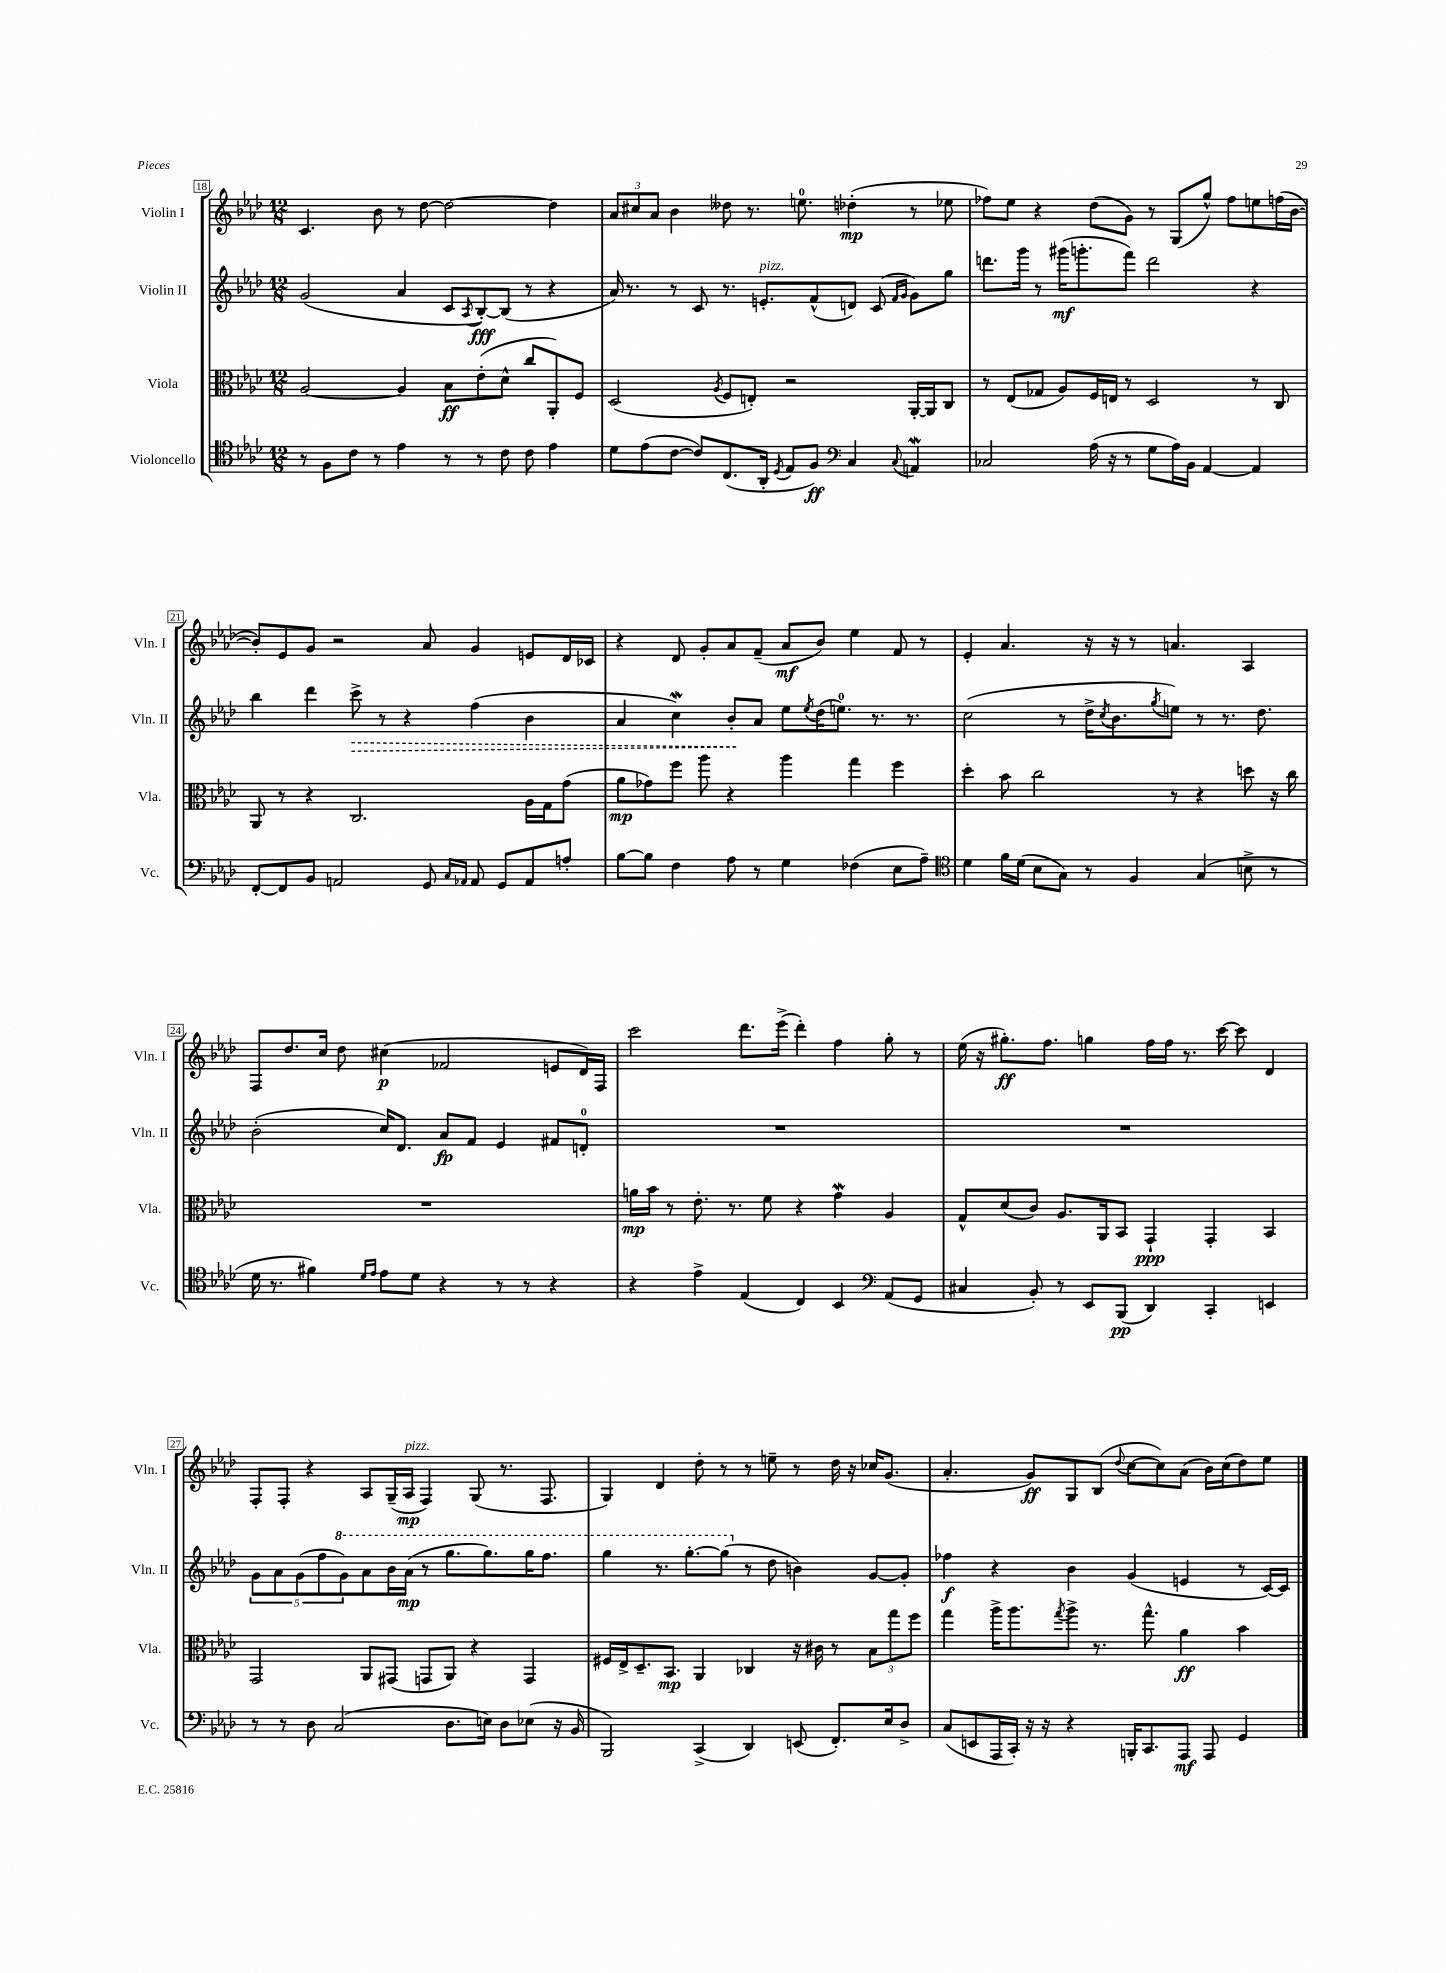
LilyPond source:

<<
\new StaffGroup <<
\new Staff = "s0" \with { instrumentName = "Violin I" shortInstrumentName = "Vln. I" } {
    \clef treble \key aes \major \numericTimeSignature \time 12/8
    c'4. bes'8 r8 des''8~ des''2~ des''4 |
    \tuplet 3/2 { aes'8 cis''8 aes'8 } bes'4 deses''8 r8. e''8.-0 des''4-.\mp( r8 ees''8 |
    fes''8) ees''8 r4 des''8( g'8) r8 g8( g''8-^) fes''8 e''8 f''16( bes'16~ |
    bes'8-.) ees'8 g'8 r2 aes'8 g'4 e'8 des'16 ces'16 |
    r4 des'8 g'8-. aes'8 f'8--( aes'8\mf bes'8) ees''4 f'8 r8 |
    ees'4-. aes'4. r16 r16 r8 a'4. aes4 |
    f8 des''8. c''16 des''8 cis''4\p( fes'2 e'8 des'16) f16 |
    c'''2 des'''8. ees'''16->( des'''4-.) f''4 g''8-. r8 |
    ees''16( r16 gis''8.-.\ff) f''8. g''4 f''16 f''16 r8. c'''16~ c'''8 des'4 |
    f8-. f8-. r4 aes8 g16--( aes16\mp^\markup { \italic "pizz." } f4) g8( r8. f8. |
    g4) des'4 des''8-. r8 r8 e''8-- r8 des''16 r16 ces''16 g'8.( |
    aes'4.-. g'8\ff) g8 bes8( \appoggiatura { des''8 } c''8~ c''8) aes'8( bes'16) c''16( des''8) ees''8 \bar "|." |
}
\new Staff = "s1" \with { instrumentName = "Violin II" shortInstrumentName = "Vln. II" } {
    \clef treble \key aes \major \numericTimeSignature \time 12/8
    g'2( aes'4 c'8 \acciaccatura { aes8 } bes8~-.\fff) bes8( r8 r4 |
    aes'16) r8. r8 c'8 r8. e'8.-.^\markup { \italic "pizz." } f'8-^( d'8) c'8( \grace { f'16 g'16 } g'8) g''8 |
    d'''8. g'''16 r8 gis'''16\mf( g'''8.-. f'''8) d'''2 r4 |
    bes''4 des'''4 \once \override Hairpin.style = #'dashed-line c'''8->\> r8 r4 f''4( bes'4 |
    aes'4 c''4\mordent) bes'8-.\! aes'8 ees''8 \acciaccatura { ees''8 } des''16( e''8.-0) r8. r8. |
    c''2( r8 des''16-> \acciaccatura { c''8 } bes'8. \acciaccatura { g''8 } e''8) r8 r8. des''8. |
    bes'2-.( c''16) des'8. aes'8\fp f'8 ees'4 fis'8 d'8-0-. |
    R1. |
    R1. |
    \tuplet 5/4 { g'8 aes'8 g'8( f''8 \ottava #1 g''8) } aes''8 bes''16 aes''16\mp( r8 g'''8. g'''8.) g'''16 f'''8. |
    g'''4 r8. g'''8.~-. g'''8( \ottava #0 r8 des''8 b'4) g'8~ g'8-. |
    fes''4\f r4 bes'4 g'4( e'4 r8 c'16~) c'16 \bar "|." |
}
\new Staff = "s2" \with { instrumentName = "Viola" shortInstrumentName = "Vla." } {
    \clef alto \key aes \major \numericTimeSignature \time 12/8
    aes2~ aes4 bes8\ff ees'8-.( des'8-^ c''8 aes,8-.) f8 |
    des2( \acciaccatura { aes8 } f8 e8-.) r2 aes,16~-. aes,16 c8 |
    r8 ees8( ges8 aes8) f16 e16 r8 des2 r8 c8 |
    aes,8 r8 r4 c2. aes16 g16 g'8( |
    aes'8\mp ges'8) f''8 aes''8 r4 aes''4 g''4 f''4 |
    des''4-. bes'8 c''2 r8 r4 d''8 r16 c''16 |
    R1. |
    a'16\mp bes'16 r8 ees'8.-. r8. f'8 r4 g'4\mordent aes4 |
    g8-^ des'8( c'8) aes8. aes,16 bes,8 g,4-!\ppp g,4-. bes,4 |
    g,2 aes,8 gis,8( g,8 aes,8) r4 g,4 |
    fis16 ees16-> des8.-- bes,8.\mp aes,4 ces4 r16 cis'16 r8 \tuplet 3/2 { bes8 g''8 f''8 } |
    g''4 aes''16-> aes''8. \acciaccatura { g''8 } aes''8-> r8. g''8.-^ aes'4\ff bes'4 \bar "|." |
}
\new Staff = "s3" \with { instrumentName = "Violoncello" shortInstrumentName = "Vc." } {
    \clef tenor \key aes \major \numericTimeSignature \time 12/8
    r8 f8 c'8 r8 ees'4 r8 r8 c'8 c'8 ees'4 |
    des'8 ees'8( c'8~ c'8) c8.( aes,16-. \acciaccatura { des8 } ees8 f8\ff) \clef bass c4 \appoggiatura { c8 } a,4\mordent |
    ces2 aes16( r16 r8 g8 aes16) bes,16 aes,4~ aes,4 |
    f,8~-. f,8 bes,8 a,2 g,8 \grace { c16 aes,16 } aes,8 g,8 aes,8 a8-. |
    bes8~ bes8 f4 aes8 r8 g4 fes4( ees8 aes8--) |
    \clef tenor des'4 f'16 des'16( bes8 g8) r8 f4 g4( b8-> r8 |
    des'16 r8. fis'4) \grace { des'16 ees'16 } ees'8 des'8 r4 r8 r8 r4 |
    r4 ees'4-> ees4( c4) bes,4 \clef bass aes,8( g,8 |
    cis4 bes,8-.) r8 ees,8 bes,,8\pp( des,4) c,4-. e,4 |
    r8 r8 des8 c2( des8. e16) des8 ees8( r16 bes,16 |
    bes,,2) c,4->( des,4) e,8( f,8.-.) ees16 des8-> |
    c8( e,8 aes,,16 c,16-.) r16 r16 r4 b,,16-. c,8. aes,,8\mf aes,,8 g,4 \bar "|." |
}
>>
>>
\layout { \context { \Score currentBarNumber = #18 \override BarNumber.stencil = #(make-stencil-boxer 0.1 0.3 ly:text-interface::print) } }
